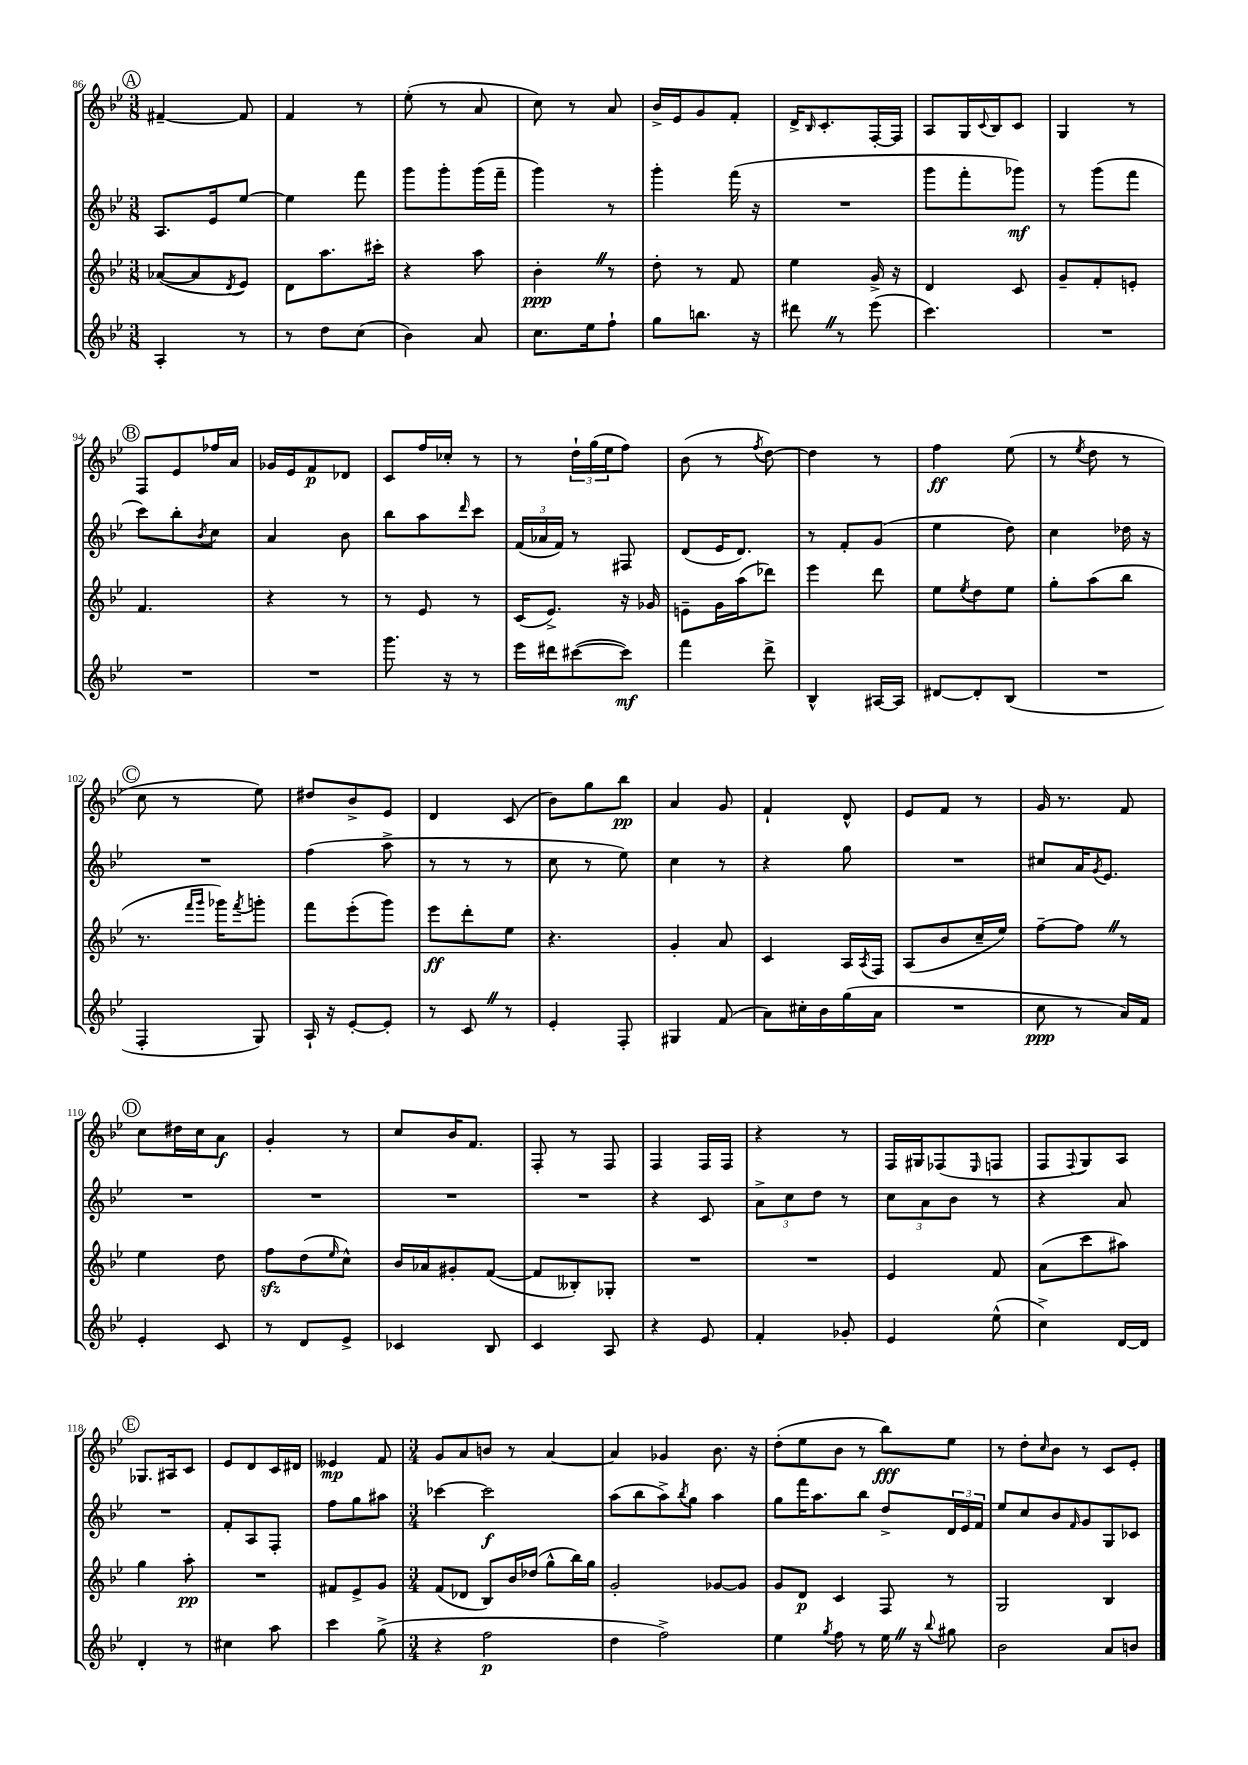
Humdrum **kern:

**kern	**kern	**kern	**kern
*staff4	*staff3	*staff2	*staff1
*clefG2	*clefG2	*clefG2	*clefG2
*k[b-e-]	*k[b-e-]	*k[b-e-]	*k[b-e-]
*M3/8	*M3/8	*M3/8	*M3/8
4A'	([8a-	8.A	[4f#~
.	8a-]	.	.
.	.	16e-	.
.	8qd	.	.
8r	8e-)	[8ee-	8f#]
=	=	=	=
8r	8d	4ee-]	4f
8dd	8.aa	.	.
(8cc	.	8fff	8r
.	16ccc#'	.	.
=	=	=	=
4b-)	4r	8ggg	(8ee-'
.	.	8ggg'	8r
8a	8aa	(16ggg	8a
.	.	16fff~	.
=	=	=	=
8.cc	4b-'	4ggg)	8cc)
.	.	.	8r
16ee-	.	.	.
8ff`	8r	8r	8a
=	=	=	=
8gg	8dd'	4ggg'	16b-^
.	.	.	16e-
8.bb	8r	.	8g
.	8f	(16fff	8f'
16r	.	16r	.
=	=	=	=
8ddd#	4ee-	4.r	16d^
.	.	.	16qqB-
.	.	.	8.c'
8r	.	.	.
(8eee-	16g^	.	[16F'
.	16r	.	16F]
=	=	=	=
4.ccc)	4d	8ggg	8A
.	.	8fff'	16G
.	.	.	8qqc
.	.	.	16B-
.	8c	8ggg-)	8c
=	=	=	=
4.r	8g~	8r	4G
.	8f'	(8ggg	.
.	8e'	8fff	8r
=	=	=	=
4.r	4.f	8ccc)	8F
.	.	8bb-'	8e-
.	.	8qb-	.
.	.	8cc	16ff-
.	.	.	16a
=	=	=	=
4.r	4r	4a	16g-
.	.	.	16e-
.	.	.	8f
.	8r	8b-	8d-
=	=	=	=
8.ggg	8r	8bb-	8c
.	8e-	8aa	16ff
16r	.	.	16cc-'
.	.	16qqddd	.
8r	8r	8ccc	8r
=	=	=	=
16eee-	(16c	(24f	8r
.	.	24a-	.
16ddd#	8.e-^)	.	.
.	.	24f)	.
([8ccc#	.	8r	24dd`
.	.	.	(24gg
.	.	.	24ee-
8ccc#])	16r	8F#	8ff)
.	16g-	.	.
=	=	=	=
4fff	8e~	(8d	(8b-
.	16g	16e-	8r
.	(16aa	8.d)	.
.	.	.	8qff
8ddd^	8ddd-)	.	[8dd)
=	=	=	=
4B-^^	4eee-	8r	4dd]
.	.	8f'	.
[16A#	8ddd	(8g	8r
16A#]	.	.	.
=	=	=	=
[8d#	8ee-	4ee-	4ff
.	8qee-	.	.
8d#']	8dd	.	.
(8B-	8ee-	8dd)	(8ee-
=	=	=	=
4.r	8gg'	4cc	8r
.	.	.	8qee-
.	(8aa	.	8dd
.	8bb-	16dd-	8r
.	.	16r	.
=	=	=	=
4F'	8.r	4.r	8cc
.	.	.	8r
.	16qqfff	.	.
.	16qqggg	.	.
.	16ggg-)	.	.
.	8qfff	.	.
8G)	8ggg'	.	8ee-)
=	=	=	=
16A`	8fff	(4ff	8dd#
16r	.	.	.
[8e-'	(8eee-'	.	8b-^
8e-']	8ggg)	8aa^	8e-
=	=	=	=
8r	8eee-	8r	4d
8c	8ddd'	8r	.
8r	8ee-	8r	(8c
=	=	=	=
4e-'	4.r	8cc	8b-)
.	.	8r	8gg
8F'	.	8ee-)	8bb-
=	=	=	=
4G#	4g'	4cc	4a
(8f	8a	8r	8g
=	=	=	=
8a)	4c	4r	4f`
16cc#'	.	.	.
16b-	.	.	.
(16gg	16A	8gg	8d^^
.	8qA	.	.
16a	16F	.	.
=	=	=	=
4.r	(8A	4.r	8e-
.	8b-	.	8f
.	16cc~	.	8r
.	16ee-)	.	.
=	=	=	=
8cc	[8ff~	8cc#	16g
.	.	.	8.r
8r	8ff]	16a	.
.	.	8qg	.
.	.	8.e-	.
16a)	8r	.	8f
16f	.	.	.
=	=	=	=
4e-'	4ee-	4.r	8cc
.	.	.	16dd#
.	.	.	16cc
8c	8dd	.	8a
=	=	=	=
8r	8ff	4.r	4g'
8d	(8dd	.	.
.	16qqee-	.	.
8e-^	8cc^^)	.	8r
=	=	=	=
4c-	16b-	4.r	8cc
.	16a-	.	.
.	8g#'	.	16b-
.	.	.	8.f
8B-	([8f	.	.
=	=	=	=
4c	8f]	4.r	8F'
.	8B--')	.	8r
8A	8G-'	.	8F
=	=	=	=
4r	4.r	4r	4F
8e-	.	8c	16F
.	.	.	16F
=	=	=	=
4f'	4.r	12a^	4r
.	.	12cc	.
.	.	12dd	.
8g-'	.	8r	8r
=	=	=	=
4e-	4e-	12cc	16F
.	.	.	16G#
.	.	12a	.
.	.	.	(8F-
.	.	12b-	.
.	.	.	16qqE-
(8ee-^^	8f	8r	8F
=	=	=	=
4cc^)	(8a	4r	8F
.	.	.	8qqF
.	8ccc	.	8G)
[16d	8aa#)	8a	8A
16d]	.	.	.
=	=	=	=
4d'	4gg	4.r	8.G-
.	.	.	16A#
8r	8aa'	.	8c
=	=	=	=
4cc#	4.r	8f'	8e-
.	.	8A	8d
8aa	.	8F'	16c
.	.	.	16d#
=	=	=	=
4ccc	8f#	8ff	4e--
.	8e-^	8gg	.
(8gg^	8g	8aa#	8f
=	=	=	=
*M3/4	*M3/4	*M3/4	*M3/4
4r	(8f	[4ccc-	8g
.	8d-	.	8a
2ff	8B-)	2ccc-]	8b
.	16b-	.	8r
.	(16dd-	.	.
.	8gg^^	.	[4a
.	16bb-)	.	.
.	16gg	.	.
=	=	=	=
4dd	2g'	(8aa	4a]
.	.	8bb-	.
2ff^)	.	8aa^)	4g-
.	.	8qbb-	.
.	.	8gg	.
.	[8g-	4aa	8.b-
.	8g-]	.	.
.	.	.	16r
=	=	=	=
4ee-	8g	8gg	(8dd'
.	8d	16fff	8ee-
.	.	8.aa	.
8qgg	.	.	.
8ff	4c	.	8b-
8r	.	8bb-	8r
16ee-	8F	8dd^	8bb-)
16r	.	.	.
8qqbb-	.	.	.
8gg#	8r	24d	8ee-
.	.	24e-	.
.	.	24f	.
=	=	=	=
2b-	2G	8ee-	8r
.	.	8cc	8dd'
.	.	.	16qqcc
.	.	8b-	8b-
.	.	16qqf	.
.	.	8g	8r
8a	4B-	8G	8c
8b	.	8c-	8e-'
==	==	==	==
*-	*-	*-	*-
